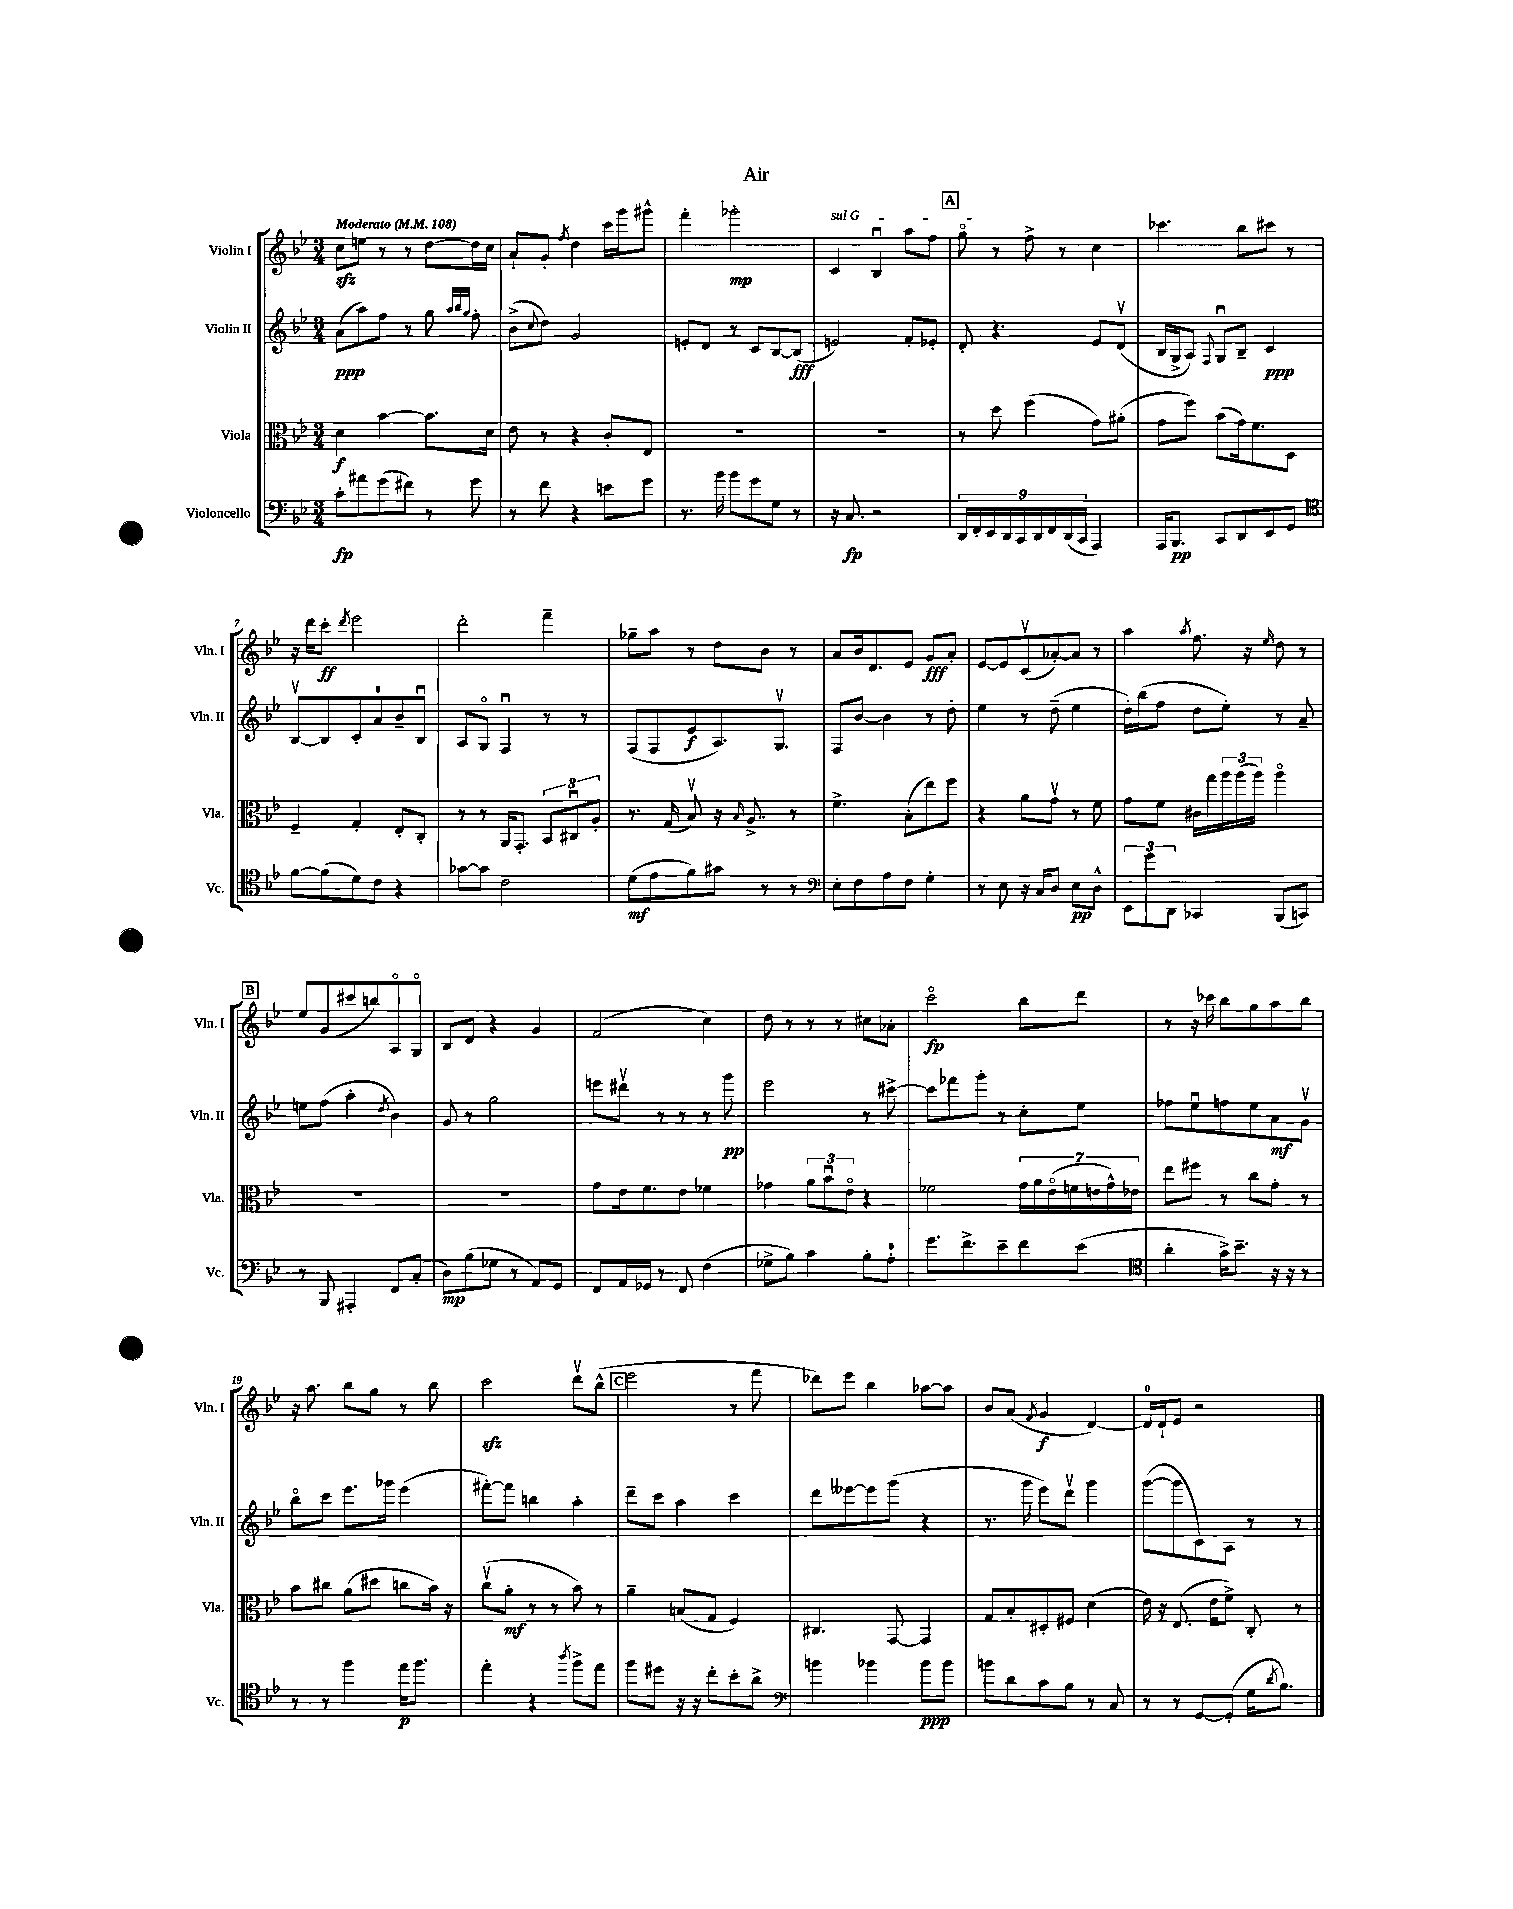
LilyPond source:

\header { title = "Air" }
<<
\new StaffGroup <<
\new Staff = "s0" \with { instrumentName = "Violin I" shortInstrumentName = "Vln. I" } {
    \clef treble \key bes \major \numericTimeSignature \time 3/4 \tempo "Moderato" 4 = 108
    c''8\sfz e''8 r8 r8 d''8~ d''16 c''16 |
    a'8-! g'8-. \acciaccatura { f''8 } d''4 c'''16 g'''16 gis'''8-^ |
    f'''4-. ges'''2-.\mp |
    \once \override TextSpanner.bound-details.left.text = \markup { \italic "sul G" } c'4\startTextSpan bes4\downbow a''8 f''8 |
    \mark \markup { \box "A" } g''8\flageolet\stopTextSpan r8 f''8-> r8 c''4 |
    ces'''4. bes''8 cis'''8 r8 |
    r16 d'''16 c'''8-.\ff \acciaccatura { d'''8 } ees'''2 |
    d'''2-. f'''4-- |
    ges''8-- a''8 r8 d''8 bes'8 r8 |
    a'8 bes'16 d'8. ees'8 g'8\fff a'8-. |
    ees'8~ ees'8 c'8\upbow( aes'8~-.) aes'8 r8 |
    a''4 \acciaccatura { a''8 } f''8. r16 \grace { ees''16 } d''8 r8 |
    \mark \markup { \box "B" } ees''8 g'8( cis'''8 b''8) a8\flageolet g8\flageolet |
    bes8 d'8 r4 g'4 |
    f'2( c''4) |
    d''8 r8 r8 r8 cis''8 aes'8-. |
    c'''2\flageolet\fp bes''8 d'''8 |
    r8 r16 ces'''16 bes''8 g''8 a''8 bes''8 |
    r16 a''8. bes''8 g''8 r8 bes''8 |
    c'''2\sfz d'''8\upbow bes''8-^( |
    \mark \markup { \box "C" } ees'''2 r8 f'''8 |
    des'''8) ees'''8 bes''4 aes''8~ aes''8 |
    bes'8 a'8( \acciaccatura { f'8 } g'4\f d'4~) |
    d'16-0 d'16-! ees'8 r2 \bar "|." |
}
\new Staff = "s1" \with { instrumentName = "Violin II" shortInstrumentName = "Vln. II" } {
    \clef treble \key bes \major \numericTimeSignature \time 3/4
    a'8\ppp( a''8) f''8 r8 g''8 \grace { a''32 bes''32 g''32 } f''8-. |
    bes'8->( \appoggiatura { c''8 } d''8) g'2 |
    e'8-. d'8 r8 c'8 bes8~ bes8\fff( |
    e'2) f'8-. ees'8-. |
    \mark \markup { \box "A" } d'8-. r4. ees'8 d'8\upbow( |
    bes16 g16-> a8) \appoggiatura { f8 } g8\downbow bes8-- c'4\ppp |
    bes8~\upbow bes8 c'8-. a'8-0 bes'8-- bes8\downbow |
    a8 g8\flageolet f4\downbow r8 r8 |
    f8( f8 ees'8\f a8.) g8.\upbow |
    f8 bes'8~ bes'4 r8 d''8-. |
    ees''4 r8 d''8--( ees''4 |
    d''16-.) bes''16( f''8 d''8 ees''8-.) r8 a'8-- |
    \mark \markup { \box "B" } e''8 f''8( a''4-. \acciaccatura { d''8 } bes'4) |
    g'8 r8 g''2 |
    e'''8 dis'''8\upbow r8 r8 r8 g'''8\pp |
    ees'''2 r8 cis'''8~-> |
    cis'''8 fes'''8 g'''8-. r8 c''8-. ees''8 |
    fes''8 ees''8\downbow f''8 ees''8 a'8\mf g'8\upbow |
    bes''8\flageolet c'''8 ees'''8. ges'''16 ees'''4( |
    fis'''8~-.) fis'''8 b''4 a''4-. |
    \mark \markup { \box "C" } d'''8-- c'''8 a''4 c'''4 |
    d'''8 eeses'''8~ eeses'''8 g'''8( r4 |
    r8. g'''16 ees'''8) d'''8\upbow g'''4 |
    g'''8~( g'''8 c'8) a8 r8 r8 \bar "|." |
}
\new Staff = "s2" \with { instrumentName = "Viola" shortInstrumentName = "Vla." } {
    \clef alto \key bes \major \numericTimeSignature \time 3/4
    d'4\f bes'4~ bes'8. d'16 |
    ees'8 r8 r4 c'8-. ees8 |
    R2. |
    R2. |
    \mark \markup { \box "A" } r8 d''8 f''4( g'8) ais'8-.( |
    g'8 f''8) bes'8( g'16) f'8. d8 |
    f4-- g4-. ees8-. c8-. |
    r8 r8 a,16 g,8.-. \tuplet 3/2 { bes,8 cis8\downbow a8-. } |
    r8. g16( bes8\upbow) r16 \grace { bes16 } a8.-> r8 |
    f'4.-> bes8-.( ees''8) f''8 |
    r4 a'8 g'8\upbow r8 f'8 |
    g'8 f'8 cis'16 g''16 \tuplet 3/2 { a''16 a''16( a''16) } a''4\flageolet |
    \mark \markup { \box "B" } R2. |
    R2. |
    g'8 ees'16 f'8. ees'8 fes'4 |
    ges'4 \tuplet 3/2 { a'8 bes'8\downbow ees'8\flageolet } r4 |
    fes'2 \tuplet 7/4 { g'16 a'16 ees'16\flageolet( f'16 e'16 g'16-^) ees'16 } |
    ees''8 fis''8 r8 c''8 g'8-. r8 |
    bes'8 cis''8 a'8( dis''8 c''8 bes'16) r16 |
    c''8\upbow( a'8-.\mf r8 r8 bes'8) r8 |
    \mark \markup { \box "C" } a'4-- b8( g8 f4) |
    cis4. g,8~ g,4 |
    g8 bes8-. dis8-. fis8 d'4( |
    ees'16) r16 ees8.( ees'16 f'8->) c8-. r8 \bar "|." |
}
\new Staff = "s3" \with { instrumentName = "Violoncello" shortInstrumentName = "Vc." } {
    \clef bass \key bes \major \numericTimeSignature \time 3/4
    c'8-.\fp ais'8 g'8( fis'8) r8 g'8 |
    r8 f'8 r4 e'8 g'8 |
    r8. bes'16 bes'8 g'8 g8 r8 |
    r16 c8.\fp r2 |
    \mark \markup { \box "A" } \tuplet 9/8 { d,16 f,16-. ees,16 d,16 c,16 d,16 f,16 d,16( c,16 } a,,4) |
    a,,16 bes,,8.\pp c,8 d,8 ees,8 g,8 |
    \clef tenor f'8~ f'8( d'8) c'8 r4 |
    ges'8~ ges'8 c'2 |
    d'8\mf( ees'8 f'8) gis'8 r8 r8 |
    \clef bass ees8-. f8 a8 f8 g4-. |
    r8 ees8 r16 c16 d8 ees8\pp d8-^ |
    \tuplet 3/2 { ees,8 g'8 d,8 } ces,4 bes,,8( c,8) |
    \mark \markup { \box "B" } r8 bes,,8 ais,,4-. f,8 c8-.( |
    d8\mp) bes8( ges8 r8 a,8) g,8 |
    f,8 a,16 ges,16 r8 f,8 f4( |
    ges8-> bes8) c'4 bes8-. a8-0-. |
    g'8. f'8.-> ees'8-- f'8 ees'8( |
    \clef tenor a'4-. g'16->) bes'8.-- r16 r16 r8 |
    r8 r8 f''4 ees''16\p f''8. |
    ees''4-. r4 \acciaccatura { a''8 } f''8-> ees''8 |
    \mark \markup { \box "C" } f''8 dis''8 r16 r16 c''8-. bes'8-. a'8-> |
    \clef bass b'4 bes'4 bes'8\ppp bes'8 |
    b'8 d'8 c'8 bes8 r8 c8 |
    r8 r8 g,8~ g,8-.( g16 \acciaccatura { d'8 } bes8.) \bar "|." |
}
>>
>>
